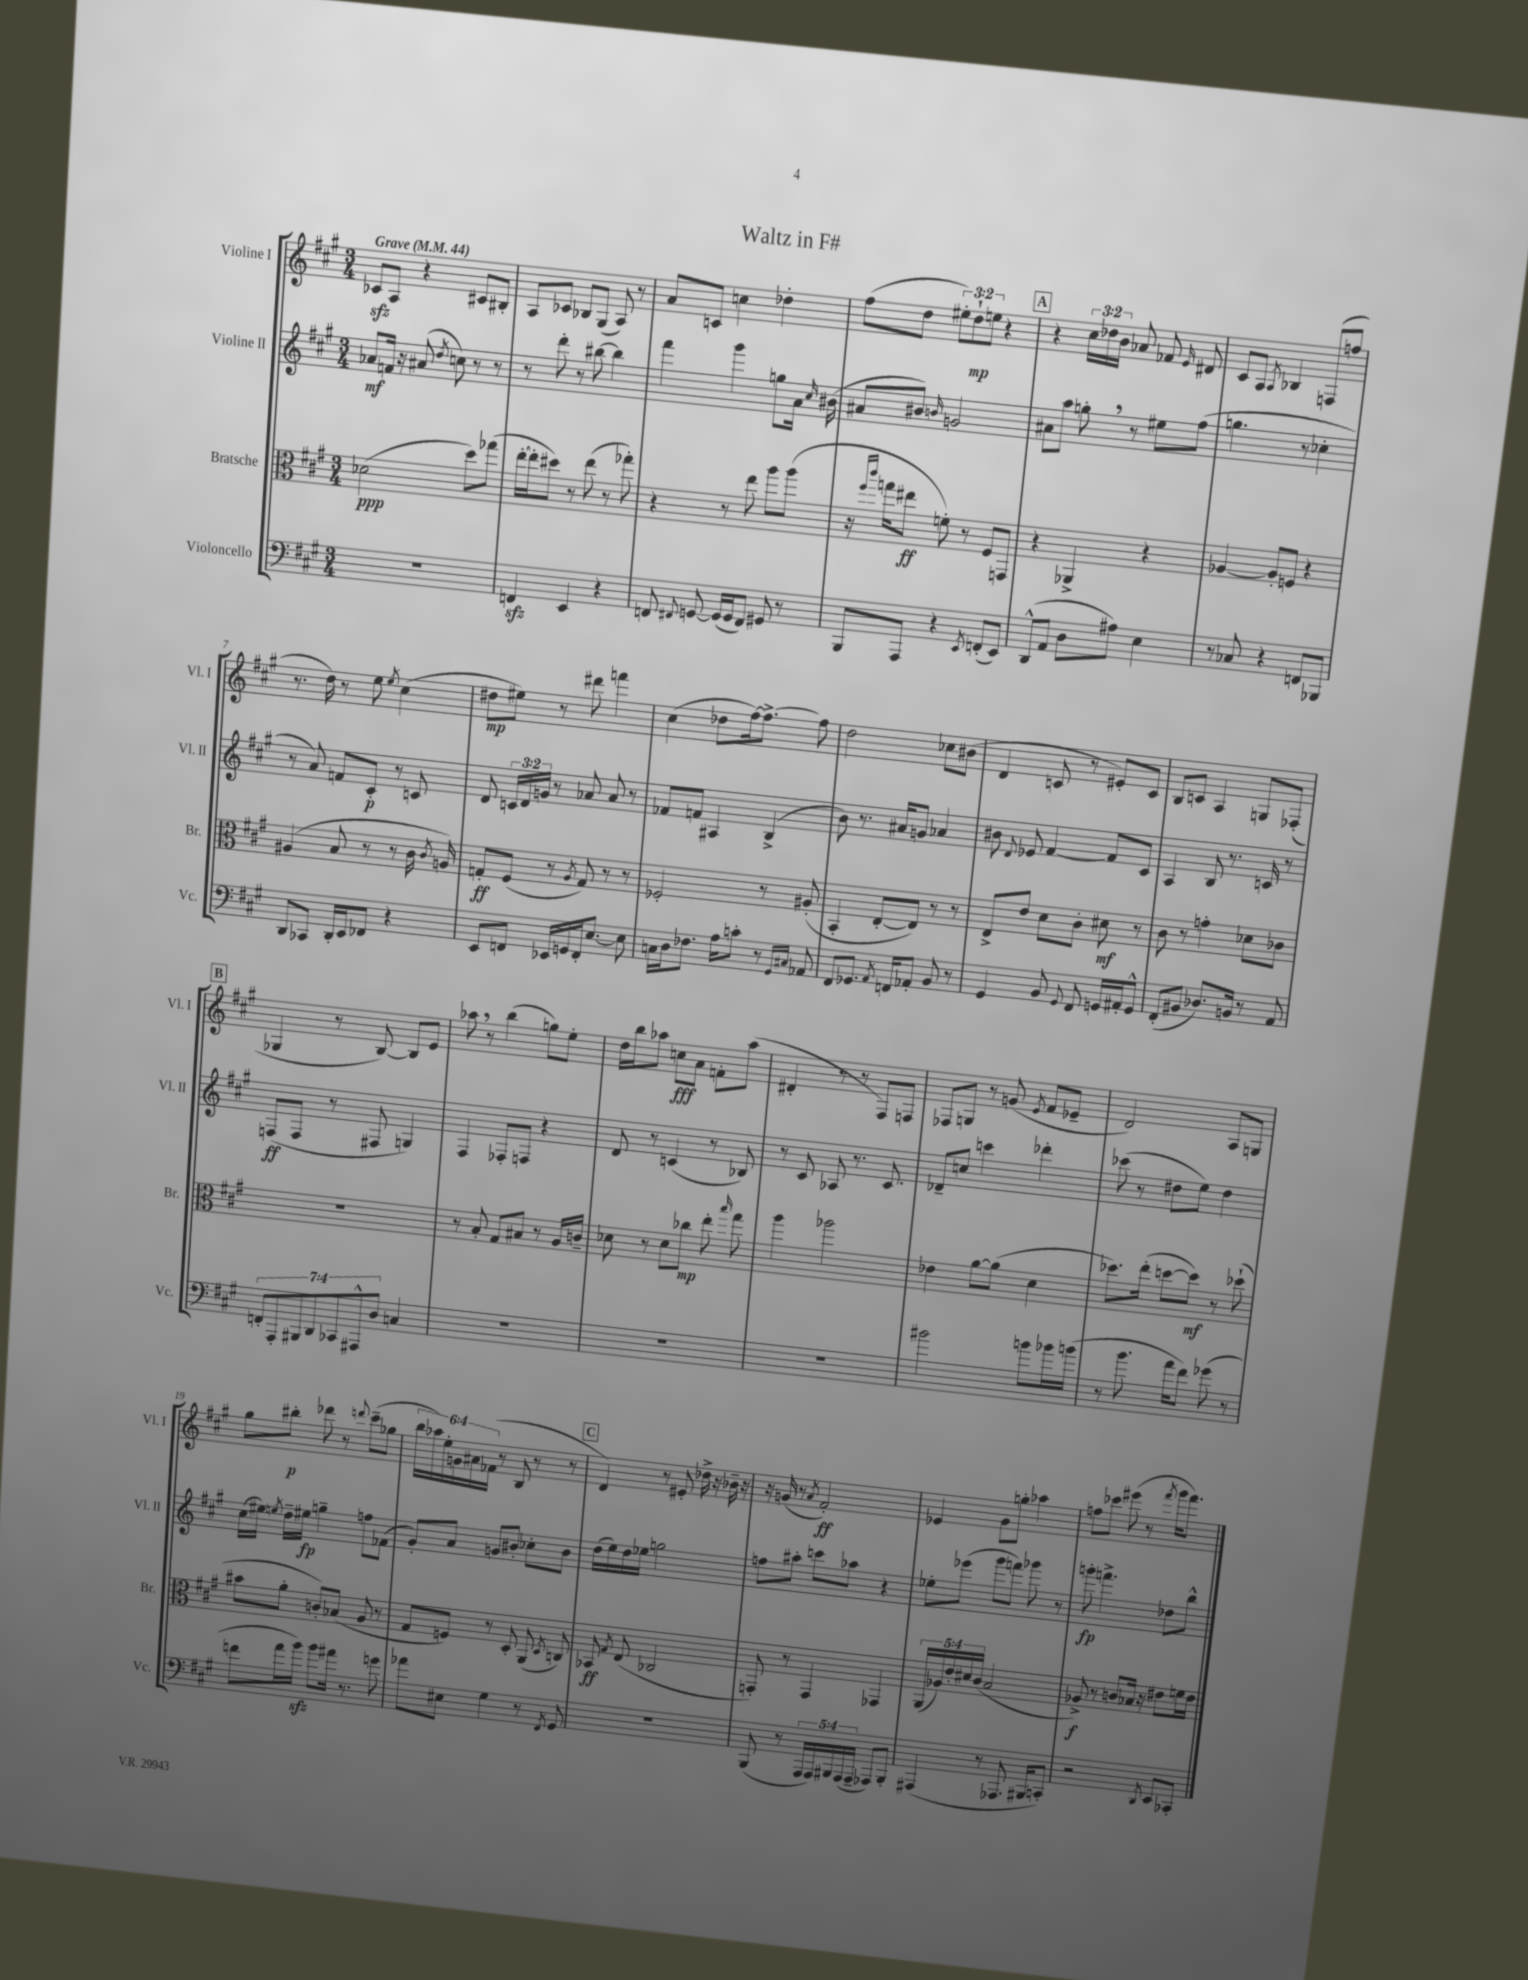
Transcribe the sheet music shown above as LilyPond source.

\header { title = "Waltz in F#" }
<<
\new StaffGroup <<
\new Staff = "s0" \with { instrumentName = "Violine I" shortInstrumentName = "Vl. I" } {
    \clef treble \key a \major \numericTimeSignature \time 3/4 \override Staff.TupletNumber.text = #tuplet-number::calc-fraction-text \tempo "Grave" 4 = 44
    \autoBeamOff ces'8[\sfz a8] r4 cis'8[ bis8]-. |
    a8[ ces'8] bes8[ gis8]( a8) r8 |
    a'8[ c'8] c''4 des''4-. |
    fis''8[( d''8] \tuplet 3/2 { eis''8[-.) d''8-!\mp e''8] } r4 |
    \mark \markup { \box "A" } r4 \tuplet 3/2 { cis''16[ des''16 b'16] } aes'8 fes'8 \grace { e'16 } dis'8 |
    cis'8[ a8] \acciaccatura { a8 } bes4 f8[( f''8] |
    r8. d''16) r8 e''8 \acciaccatura { e''8 } cis''4( |
    dis''8[\mp eis''8]) r8 dis'''8 f'''4 |
    cis''4( des''8[ fis''16~) fis''8.]~-> fis''8 |
    d''2 ces''8[ bis'8]( |
    d'4 c'8 r8 eis'8[-.) c'8] |
    b8[ c'8] a4 g8[ fes8]-.( |
    \mark \markup { \box "B" } ges4 r8 b8~) b8[ e'8] |
    aes''8 \breathe r8 b''4( g''8[) e''8]-. |
    d''16[ b''16 aes''8] c''8[\fff a'8] f'8[-. aes''8]( |
    dis'4-. r8 r8 fis8[) f8] |
    fes8[ g8] r8 g'8( \acciaccatura { e'8 } fis'8[ ees'8]-- |
    d'2) a8[ g8] |
    gis''8[ bis''8]-.\p des'''8 r8 \appoggiatura { d'''8 } cis'''8[--( ges''8] |
    \tuplet 6/4 { b''16[ aes''16) e''16-. g'16 ais'16 fes'16]( } r8 b8 r8 r8 |
    \mark \markup { \box "C" } d'4) r8 eis'8-. des''16-> r16 bes'16-- r16 |
    r16 g'16( r8 \acciaccatura { a'8 } fis'2-.\ff) |
    ees'4 gis'8[ g''8]-. aes''4 |
    f''8[ ces'''8] eis'''8( r8 \acciaccatura { fis'''8 } gis'''16[ fis'''8.]) \bar "|." |
}
\new Staff = "s1" \with { instrumentName = "Violine II" shortInstrumentName = "Vl. II" } {
    \clef treble \key a \major \numericTimeSignature \time 3/4 \override Staff.TupletNumber.text = #tuplet-number::calc-fraction-text
    \autoBeamOff aes'8[\mf f'16] r16 ais'8( \acciaccatura { d''8 } c''8) r8 r8 |
    r8 d'''8-. r8 bis''8~ bis''4 |
    fis'''4 gis'''4 g''8[ a'16] \grace { cis''16 } bis'16( |
    ais'8[ bis'8]) \grace { b'16 } g'2 |
    \mark \markup { \box "A" } ais'8[ a''8] g''8-. \breathe r8 eis''8[ fis''8]( |
    g''4. r8 ces''4-. |
    r8 a'8) f'8[ cis'8]-.\p r8 c'8 |
    d'8 \tuplet 3/2 { c'16[ d'16 g'16] } r8 aes'8 aes'8 r8 |
    fes'8[ f'8] ais4 b4->( |
    b'8) r8. ais'16[ g'8] aes'4 |
    bis'8 \appoggiatura { d'8 } ees'8 fis'4~ fis'8[ cis'8] |
    a4 b8 r8. c'16 r8 |
    \mark \markup { \box "B" } f8[\ff( f8] r8 fis8 g4) |
    fis4 fes8[-. f8] r4 |
    d'8 r8 c'4( r8 bes8) |
    r8 cis'8 aes8 r8. cis'8. |
    des'8[-- c''8] c'''4 des'''4-. |
    ces'''8( r8 dis''8[ e''8]) dis''4 |
    cis''16[( eis''16]) \acciaccatura { e''8 } d''16[-- eis''16]\fp g''4-- f''8[ fes'8]( |
    gis'8[-.) a'8] g'8[ bis'8]-. ces''8[-. bis'8] |
    \mark \markup { \box "C" } d''16[( e''16) d''16 ees''16] g''2 |
    f''8[ ais''8]-. c'''8[ aes''8] r4 |
    ees''8[-. ees'''8]( gis'''8[ f'''8]) ges'''8 r8 |
    g'''8-.\fp f'''4.-> des''8[ b''8]-^ \bar "|." |
}
\new Staff = "s2" \with { instrumentName = "Bratsche" shortInstrumentName = "Br." } {
    \clef alto \key a \major \numericTimeSignature \time 3/4 \override Staff.TupletNumber.text = #tuplet-number::calc-fraction-text
    \autoBeamOff des'2\ppp( d''8[) ges''8]( |
    e''16[~-. e''16-. dis''8]) r8 e''8( r8 ges''8-.) |
    r4 r8 e''8 a''8[ a''8]( |
    r16 \grace { fis''16[ cis'''16] } g''16[ eis''8]\ff f'8-.) r8 fis8[ g,8] |
    \mark \markup { \box "A" } r4 aes,4-> r4 |
    aes4~ aes8[-. f8] r4 |
    ais4( b8 r8 r8 cis'16 \acciaccatura { cis'8 } a16) |
    g8[-.\ff fis8]( r8 \acciaccatura { a8 } g8) r8 r8 |
    fes2-. r8 ais8-.( |
    b,4-. e8[~-. e8]) r8 r8 |
    e8[-> e'8] d'8[ cis'8]-. dis'8\mf r8 |
    cis'8 r8 g'4-. des'8[ ces'8] |
    \mark \markup { \box "B" } R2. |
    r8 b8-. gis8[ bis8] r8 a16[ c'16]-- |
    des'8 r8 des'8[ ces''8]\mp e''8-. \grace { b''16 } gis''8 |
    a''4 aes''2 |
    ees'4 a'8[~ a'8]( d'4 |
    des''8.[) e''16]-.( d''8[~ d''8]\mf) r8 des''8-!( |
    bis'8[ a'8]-. c'8[-.) bes8]( a8 r8 |
    gis8[ f8]) r8 d8-. a,8( \acciaccatura { d8 } c8) |
    \mark \markup { \box "C" } bes,8\ff \acciaccatura { gis8 } e8( ces2 |
    g,8-.) r8 g,4 ges,4 |
    \tuplet 5/4 { a,16[( aes16) e'16-. dis'16 cis'16]( } b2 |
    aes8->\f) r8 c'8[ bes16] r16 eis'8[ f'16 eis'16] \bar "|." |
}
\new Staff = "s3" \with { instrumentName = "Violoncello" shortInstrumentName = "Vc." } {
    \clef bass \key a \major \numericTimeSignature \time 3/4 \override Staff.TupletNumber.text = #tuplet-number::calc-fraction-text
    \autoBeamOff R2. |
    f,4\sfz e,4 r4 |
    f,8 \appoggiatura { fis,8 } g,8~ g,16[( g,16 fis,8]) gis,8 r8 |
    b,,8[ a,,8] r4 \acciaccatura { e,8 } f,8[-.( e,8]) |
    \mark \markup { \box "A" } d,8[-^( a,8] d8[ ais8]) e4 |
    r8 ces8 r4 f,8[ bes,,8] |
    d,8[ ces,8] d,16[-. e,16 fes,8] r4 |
    e,8[ f,8] ees,16[ g,16 f,16-. e8.]~ e8 |
    c16[ d16 fes8.] a16[ c'8]-. r8 \grace { gis,16[ cis16] } aes,8 |
    fis,8[ ges,8.] \acciaccatura { a,8 } f,16[ aes,8]-. b,8 r8 |
    gis,4 b,8 \appoggiatura { gis,8 } fis,8 g,16[ ais,16-. g,8]-^ |
    fis,8[-.( bis,8] des8.[) b,16] r8 a,8 |
    \mark \markup { \box "B" } \tuplet 7/4 { f,8[-. a,,8-. bis,,8 d,8 ces,8 ais,,8-^ d8] } c4 |
    R2. |
    R2. |
    R2. |
    bis'2 b'8[ bes'16 b'16]( |
    r8 b'8. a'16[ fis'8]) ges'8( r8 |
    f'8[ a'16 b'16]\sfz) b'8[ ais'16] r8. g'8 |
    aes'8[ eis8] gis4 r8 \acciaccatura { fis,8 } gis,8 |
    \mark \markup { \box "C" } R2. |
    b,,8( r8 \tuplet 5/4 { a,,16[ a,,16) bis,,16 a,,16( a,,16]-- } aes,,8[) bis,,8]-. |
    ais,,4( r8 aes,,8. bis,,16[ c,8]-.) |
    r2 \acciaccatura { d,8 } e,8[ ces,8]-. \bar "|." |
}
>>
>>
